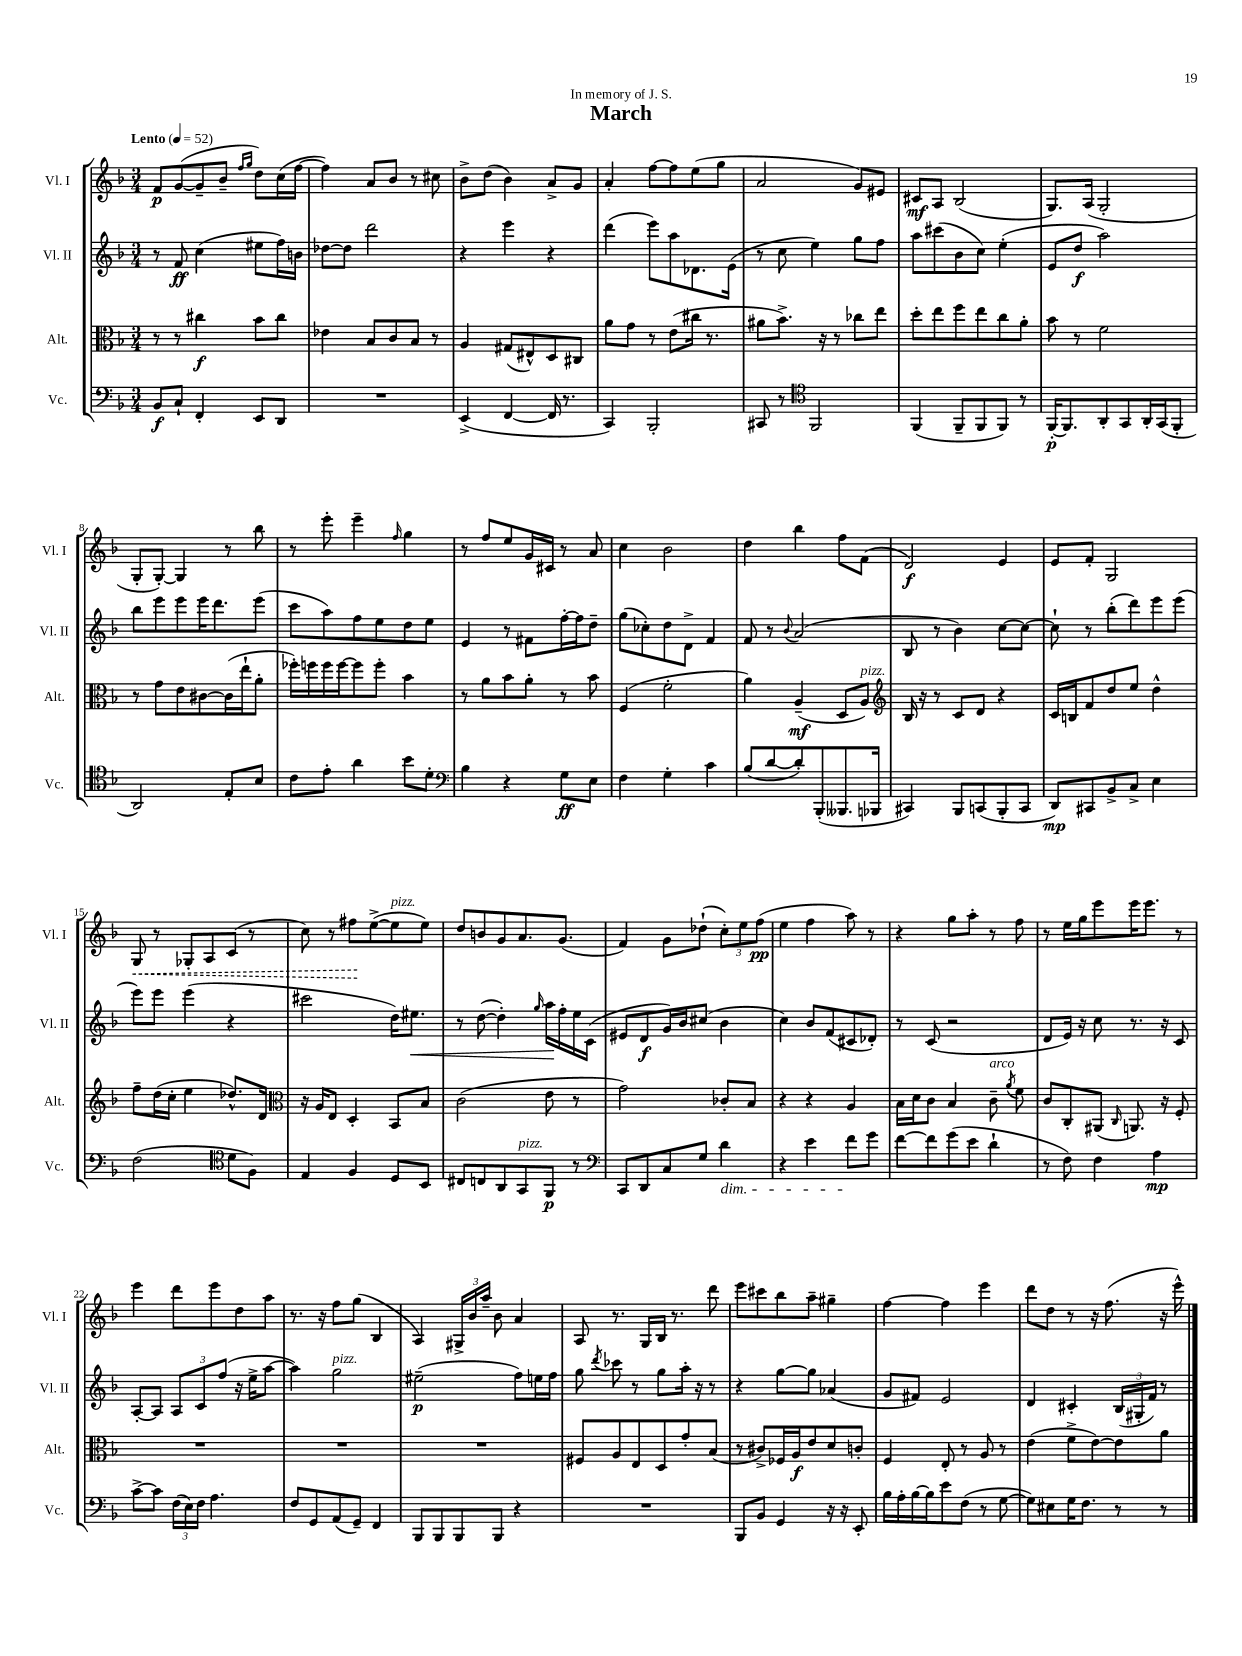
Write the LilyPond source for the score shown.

\header { title = "March" dedication = "In memory of J. S." }
<<
\new StaffGroup <<
\new Staff = "s0" \with { instrumentName = "Vl. I" shortInstrumentName = "Vl. I" } {
    \clef treble \key f \major \numericTimeSignature \time 3/4 \tempo "Lento" 4 = 52
    \autoBeamOff f'8[\p g'8~( g'8-- bes'8]-- \grace { f''16[ g''16] } d''8[) c''16( f''16]~ |
    f''4) a'8[ bes'8] r8 cis''8 |
    bes'8[-> d''8]( bes'4) a'8[-> g'8] |
    a'4-. f''8[~ f''8 e''8( g''8] |
    a'2 g'8[) eis'8] |
    cis'8[\mf a8] bes2( |
    g8.[) a16]( g2-. |
    g8[-. g8]~-.) g4 r8 bes''8 |
    r8 e'''8-. e'''4-- \grace { f''16 } g''4 |
    r8 f''8[ e''8 g'16 cis'16] r8 a'8 |
    c''4 bes'2 |
    d''4 bes''4 f''8[ f'8]( |
    d'2\f) e'4 |
    e'8[ f'8]-. g2 |
    \once \override Hairpin.style = #'dashed-line g8\< r8 ges8[-. a8 c'8]( r8 |
    c''8) r8 fis''8[\! e''8~->( e''8^\markup { \italic "pizz." } e''8]) |
    d''8[ b'8 g'8 a'8. g'8.]( |
    f'4) g'8[ des''8]-!( \tuplet 3/2 { c''8[-.) e''8 f''8]\pp( } |
    e''4 f''4 a''8) r8 |
    r4 g''8[ a''8]-. r8 f''8 |
    r8 e''16[ g''16 e'''8 e'''16 e'''8.] r8 |
    e'''4 d'''8[ e'''8 d''8 a''8] |
    r8. r16 f''8[ g''8]( bes4 |
    a4) \tuplet 3/2 { gis16[-> bes'16 a''16]-- } bes'8 a'4 |
    a8 r8. g16[ bes16] r8. d'''8 |
    e'''8[ cis'''8 bes''8 a''8]-- gis''4-- |
    f''4~ f''4 e'''4 |
    d'''8[ d''8] r8 r16 f''8.( r16 e'''16-^) \bar "|." |
}
\new Staff = "s1" \with { instrumentName = "Vl. II" shortInstrumentName = "Vl. II" } {
    \clef treble \key f \major \numericTimeSignature \time 3/4
    \autoBeamOff r8 f'8\ff c''4( eis''8[ f''16) b'16] |
    des''8[~ des''8] d'''2 |
    r4 e'''4 r4 |
    d'''4( e'''8[) a''8 des'8. e'16]( |
    r8 c''8 e''4) g''8[ f''8] |
    a''8[ cis'''8( bes'8 c''8]) e''4-.( |
    e'8[ d''8]\f a''2) |
    bes''8[ e'''8 e'''8 e'''16 d'''8. e'''8]( |
    c'''8[ a''8) f''8 e''8 d''8 e''8] |
    e'4 r8 fis'8[ f''16~-. f''16 d''8]-- |
    g''8[( ces''8-.) d''8 d'8]-> f'4 |
    f'8 r8 \appoggiatura { bes'8 } a'2( |
    bes8 r8 bes'4) c''8[~ c''8]~ |
    c''8-! r8 bes''8[-.( d'''8) e'''8 e'''8]( |
    e'''8[) e'''8] e'''4( r4 |
    cis'''2 d''16[) eis''8.]\< |
    r8 d''8~( d''4-.) \grace { g''16 } a''16[\! f''16-. e''16 c'16]( |
    eis'8[ d'8\f g'16) bes'16 cis''8]( bes'4 |
    c''4) bes'8[ f'8( cis'8 des'8]-.) |
    r8 c'8( r2 |
    d'8[ e'16]) r16 c''8 r8. r16 c'8 |
    a8[~-. a8] \tuplet 3/2 { a8[ c'8 f''8]( } r16 e''16[-> a''8]~ |
    a''4) g''2^\markup { \italic "pizz." } |
    eis''2--\p( f''8[) e''16 f''16] |
    g''8 \acciaccatura { d'''8 } ces'''8 r8 g''8[ a''16]-. r16 r8 |
    r4 g''8[~ g''8] aes'4( |
    g'8[ fis'8]) e'2 |
    d'4 cis'4-. \tuplet 3/2 { bes16[( gis16-. f'16]) } r8 \bar "|." |
}
\new Staff = "s2" \with { instrumentName = "Alt." shortInstrumentName = "Alt." } {
    \clef alto \key f \major \numericTimeSignature \time 3/4
    \autoBeamOff r8 r8 cis''4\f bes'8[ cis''8] |
    ees'4 bes8[ c'8 bes8] r8 |
    a4 gis8[( eis8-^) d8 cis8] |
    a'8[ g'8] r8 e'8[( cis''16] r8. |
    ais'8[ bes'8.]->) r16 r8 ces''8[ e''8] |
    d''8[-. e''8 f''8 e''8 c''8 a'8]-. |
    bes'8 r8 f'2 |
    r8 g'8[ e'8 cis'8~ cis'16( e''16-! a'8]-. |
    fes''16[-.) f''16 f''16 f''16~ f''8 f''8]-. bes'4 |
    r8 a'8[ bes'8 a'8]-. r8 bes'8 |
    f4( f'2-. |
    a'4) a4--\mf( d8[ a8]^\markup { \italic "pizz." }) |
    \clef treble bes16 r16 r8 c'8[ d'8] r4 |
    c'16[ b16 f'8 d''8 e''8] d''4-^ |
    f''8[-- d''16( c''16]-. e''4 des''8.[-^) d'16] |
    \clef alto r16 a16[ e8] d4-. bes,8[ bes8] |
    c'2( e'8 r8 |
    g'2) ces'8[-. bes8] |
    r4 r4 a4 |
    bes16[ d'16 c'8] bes4 c'8--^\markup { \italic "arco" } \acciaccatura { a'8 } f'8 |
    c'8[ c8-. ais,8]( \grace { c16 } a,8.) r16 f8-. |
    R2. |
    R2. |
    R2. |
    fis8[ a8 e8 d8 g'8-. bes8]( |
    r8 cis'8[->) fes16 a16\f e'8 d'8 c'8]-. |
    f4 e8-. r8 a8 r8 |
    e'4( f'8[-> e'8~) e'8 a'8] \bar "|." |
}
\new Staff = "s3" \with { instrumentName = "Vc." shortInstrumentName = "Vc." } {
    \clef bass \key f \major \numericTimeSignature \time 3/4
    \autoBeamOff bes,8[\f c8]-! f,4-. e,8[ d,8] |
    R2. |
    e,4->( f,4~ f,16 r8. |
    c,4) bes,,2-. |
    cis,8 r8 \clef tenor f,2 |
    f,4( f,8[-- f,8 f,8]) r8 |
    f,16[~-.\p f,8. a,8-. g,8 a,16-. g,16( f,8]-. |
    a,2) e8[-. bes8] |
    c'8[ e'8]-. a'4 bes'8[ d'8]-. |
    \clef bass bes4 r4 g8[\ff e8] |
    f4 g4-. c'4 |
    bes8[( d'8~ d'8-.) bes,,8-.( beses,,8. bes,,16] |
    cis,4) bes,,8[ c,8( bes,,8-. c,8] |
    d,8[\mp) cis,8 bes,8-> c8]-> e4 |
    f2( \clef tenor d'8[ f8]) |
    e4 f4 d8[ bes,8] |
    cis8[ c8 a,8 g,8^\markup { \italic "pizz." } f,8]\p r8 |
    \clef bass c,8[ d,8 c8 g8] d'4\dim |
    r4 e'4 f'8[\! g'8] |
    f'8[~ f'8 g'8( e'8] d'4-! |
    r8 f8) f4 a4\mp |
    c'8[~-> c'8] \tuplet 3/2 { f16[( e16) f16] } a4. |
    f8[ g,8 a,8( g,8]--) f,4 |
    bes,,8[ bes,,8 bes,,8 bes,,8] r4 |
    R2. |
    bes,,8[ bes,8] g,4 r16 r16 e,8-. |
    bes16[ a16-. bes16~ bes16 e'8 f8]( r8 g8~ |
    g8[) eis8 g16 f8.] r8 r8 \bar "|." |
}
>>
>>
